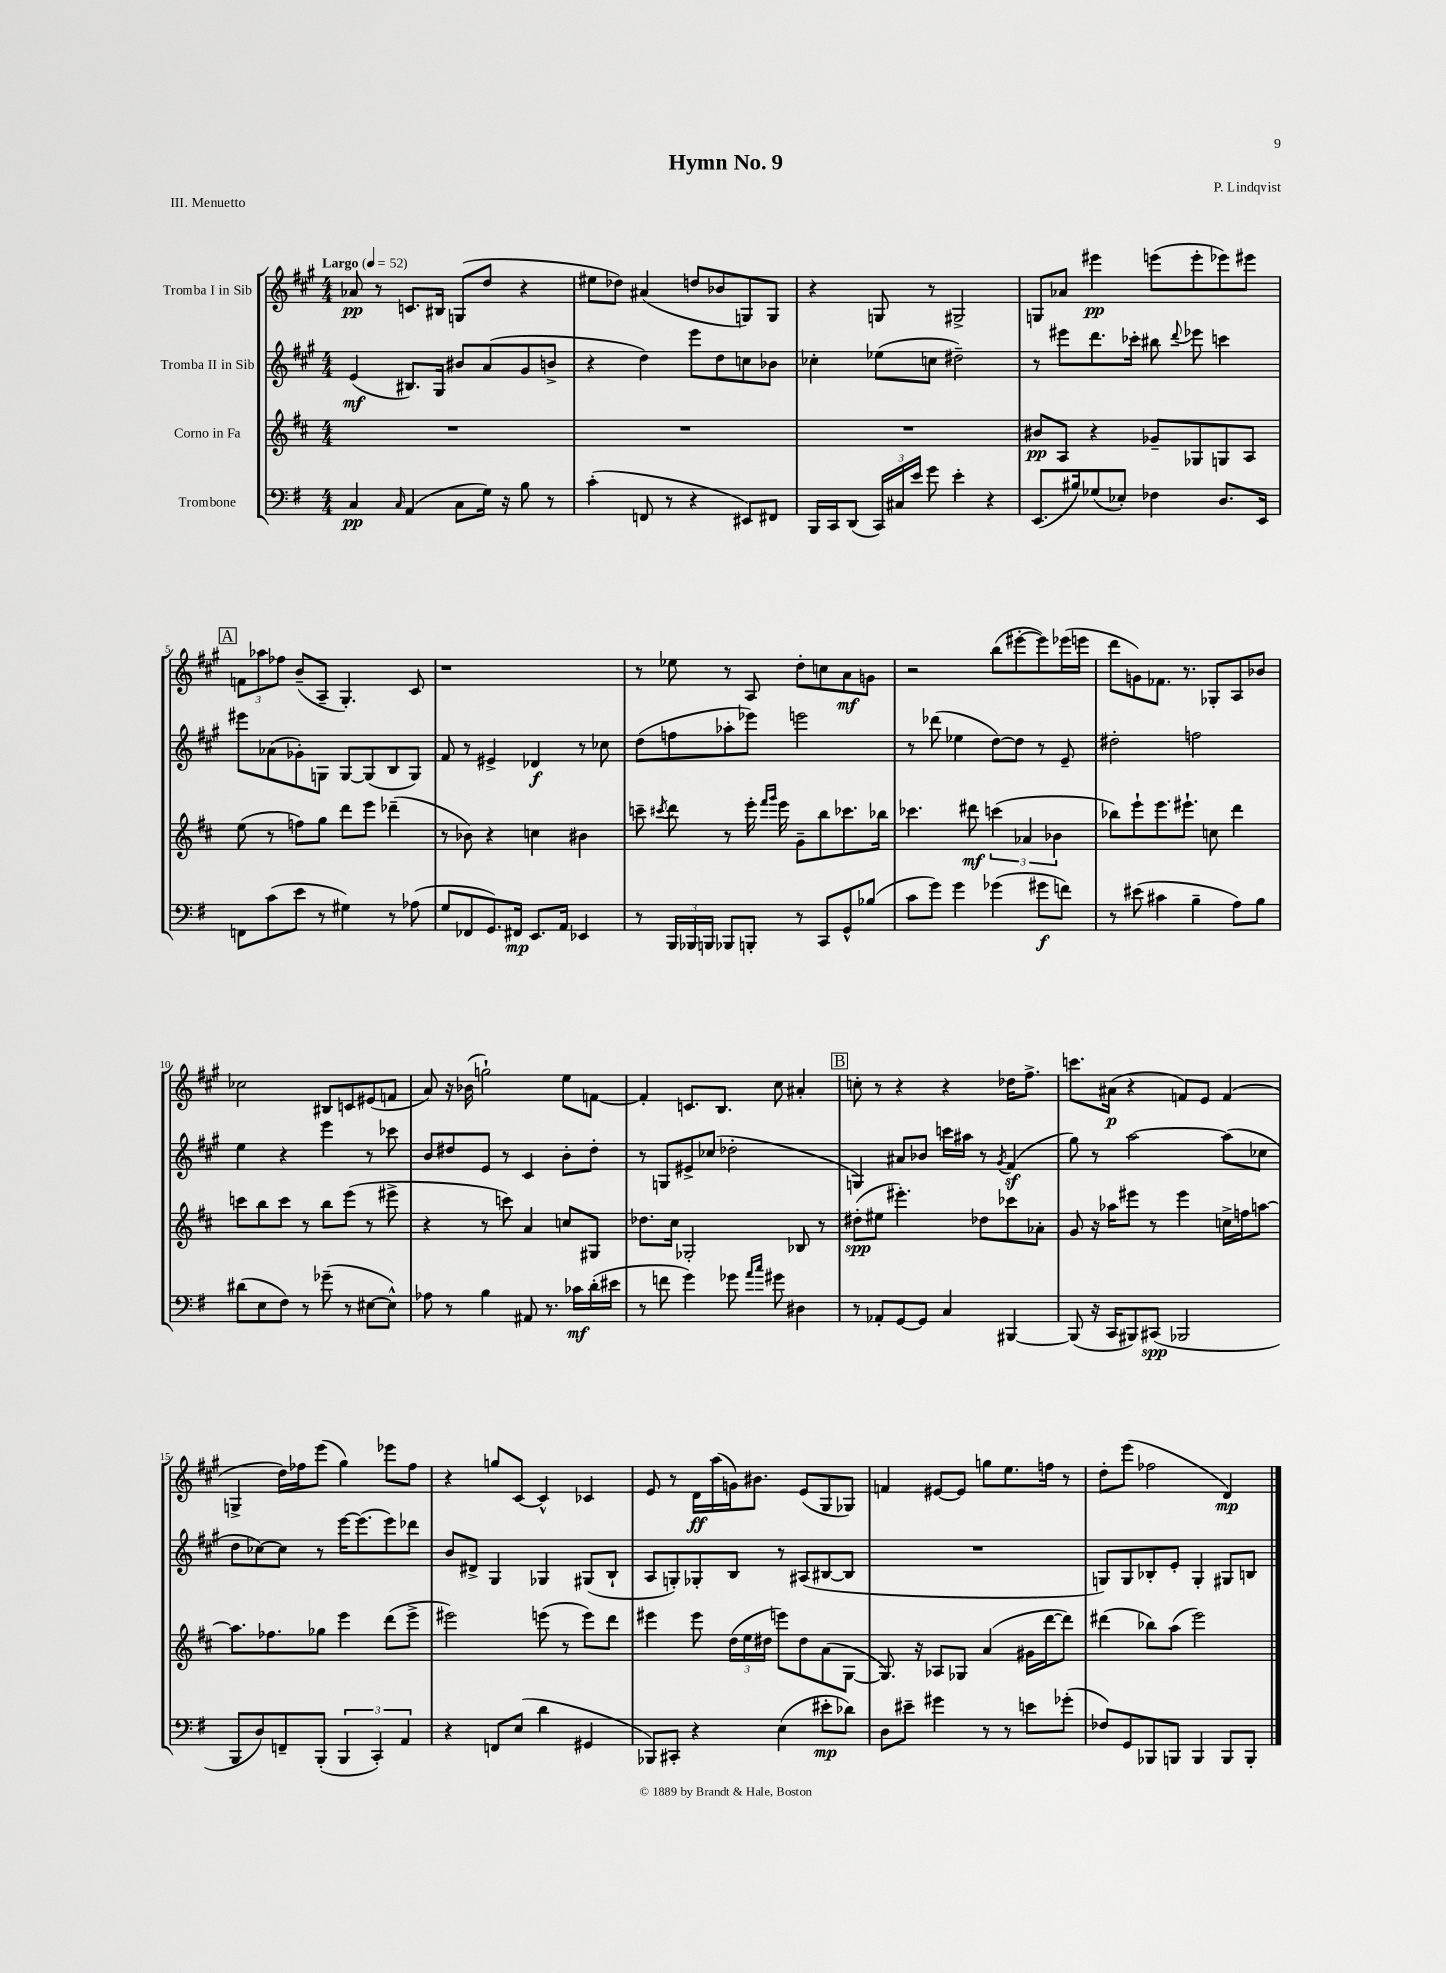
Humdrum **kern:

**kern	**dynam	**kern	**dynam	**kern	**dynam	**kern	**dynam
*part4	*part4	*part3	*part3	*part2	*part2	*part1	*part1
*staff4	*staff4	*staff3	*staff3	*staff2	*staff2	*staff1	*staff1
*I"Trombone	*	*I"Corno in Fa	*	*I"Tromba II in Sib	*	*I"Tromba I in Sib	*
*clefF4	*	*clefG2	*	*clefG2	*	*clefG2	*
*k[f#]	*	*k[f#c#]	*	*k[f#c#g#]	*	*k[f#c#g#]	*
*M4/4	*	*M4/4	*	*M4/4	*	*M4/4	*
*MM52	*	*MM52	*	*MM52	*	*MM52	*
=1	=1	=1	=1	=1	=1	=1	=1
!	!	!	!	!	!	!LO:TX:a:B:t=Largo	!
4C/	pp	1r	.	(4e/	mf	8a-X/	pp
.	.	.	.	.	.	8r	.
16qqC/	.	.	.	.	.	.	.
(4AA/	.	.	.	8.B#X/L)	.	8.cn/L	.
.	.	.	.	16G#/Jk	.	16B#X/Jk	.
8C\L	.	.	.	8b#X/L	.	(8Gn/L	.
16G\Jk)	.	.	.	(8a/	.	8dd/J	.
16r	.	.	.	.	.	.	.
8B\	.	.	.	8g#/	.	4r	.
8r	.	.	.	8bn^/J	.	.	.
=2	=2	=2	=2	=2	=2	=2	=2
(4c'\	.	1r	.	4r	.	8ee#X\L	.
.	.	.	.	.	.	8dd-X\J)	.
8FFn/	.	.	.	4dd\)	.	(4a#X/	.
8r	.	.	.	.	.	.	.
4r	.	.	.	8eee\L	.	8ddn/L	.
.	.	.	.	8dd\	.	8b-X/	.
8EE#X/L)	.	.	.	8ccn\	.	8Gn/)	.
8FF#X/J	.	.	.	8b-X\J	.	8G/J	.
=3	=3	=3	=3	=3	=3	=3	=3
16BBB/LL	.	1r	.	4cc-X'\	.	4r	.
16CC/J	.	.	.	.	.	.	.
(8DD/J	.	.	.	.	.	.	.
24CC/LL)	.	.	.	(8ee-X\L	.	8Gn/	.
24C#X/	.	.	.	.	.	.	.
24e/JJ	.	.	.	.	.	.	.
8g\	.	.	.	8ccn\J	.	8r	.
4e'\	.	.	.	2dd#X~\)	.	2G#X^/	.
4r	.	.	.	.	.	.	.
=4	=4	=4	=4	=4	=4	=4	=4
(8.EE/L	.	8b#X/L	pp	8r	.	8Gn/L	.
.	.	8A/J	.	8eee#X\L	.	8a-X/J	.
16B#X/k)	.	.	.	.	.	.	.
(8G-X/	.	4r	.	8.ddd\	.	4eee#X\	pp
8E-X'/J)	.	.	.	.	.	.	.
.	.	.	.	16ccc-X'\Jk	.	.	.
4F-X\	.	8g-X~/L	.	8bb#X\	.	(8eeen\L	.
.	.	.	.	8qqddd/	.	.	.
.	.	8G-X/	.	8eee-X\	.	8eee'\	.
8.D/L	.	8Gn/	.	4cccn\	.	8eee-X\)	.
.	.	8A/J	.	.	.	8eee#X\J	.
16EE/Jk	.	.	.	.	.	.	.
!!LO:LB:g=z
!!LO:REH:place=s1:t=A
=5	=5	=5	=5	=5	=5	=5	=5
8FFn\L	.	(8ee\	.	8eee#X\L	.	12fn\L	.
.	.	.	.	.	.	12aa-X\	.
(8c\	.	8r	.	(8a-X\	.	.	.
.	.	.	.	.	.	12ff-X\J	.
8e\J	.	8ffn\L)	.	8g-X'\)	.	(8b~/L	.
8r	.	8gg\J	.	8Gn\J	.	8A~/J	.
4G#X\)	.	8ddd\L	.	[8G/L	.	4.G#'/)	.
.	.	8eee\J	.	(8G/]	.	.	.
8r	.	(4ddd-X~\	.	8B/	.	.	.
(8A-X\	.	.	.	8G/J)	.	8c#/	.
=6	=6	=6	=6	=6	=6	=6	=6
8G/L	.	8r	.	8f#/	.	1r	.
8FF-X/	.	8b-X\)	.	8r	.	.	.
8.GG/)	.	4r	.	4e#X^/	.	.	.
16FF#X/Jk	mp	.	.	.	.	.	.
8.EE/L	.	4ccn\	.	4d-X/	f	.	.
16AA/Jk	.	.	.	.	.	.	.
4EE-X/	.	4b#X\	.	8r	.	.	.
.	.	.	.	8cc-X\	.	.	.
=7	=7	=7	=7	=7	=7	=7	=7
8r	.	8cccn~\	.	(8dd\L	.	8r	.
.	.	8qccc#X/	.	.	.	.	.
24BBB/LL	.	8ddd\	.	8ffn\	.	8ee-X\	.
24BBB-X/	.	.	.	.	.	.	.
24BBBn/JJ	.	.	.	.	.	.	.
8BBB-X/L	.	8r	.	8aa-X'\	.	8r	.
8BBBn'/J	.	16eee'\	.	8eee-X\J)	.	8A/	.
.	.	16qqfff#/LL	.	.	.	.	.
.	.	16qqggg/JJ	.	.	.	.	.
.	.	16eee\	.	.	.	.	.
8r	.	8g~\L	.	2eeen\	.	8dd'\L	.
8CC/L	.	8bb\	.	.	.	8ccn\	.
8GG^^/	.	8.ccc-X\	.	.	.	8a\	mf
(8B-X/J	.	.	.	.	.	8gn\J	.
.	.	16bb-X\Jk	.	.	.	.	.
=8	=8	=8	=8	=8	=8	=8	=8
8c\L	.	4.ccc-X\	.	8r	.	2r	.
8g\J)	.	.	.	(8ddd-X\	.	.	.
4g\	.	.	.	4ee-X\	.	.	.
.	.	8ddd#X\	mf	.	.	.	.
(4g-X\	.	(6cccn\	.	[8dd\L)	.	(8bb\L	.
.	.	.	.	8dd\J]	.	[8eee#X'\	.
.	.	6a-X/	.	.	.	.	.
8g#X\L	f	.	.	8r	.	8eee#\])	.
.	.	6b-X\	.	.	.	.	.
8fn\J)	.	.	.	8e~/	.	(16eee-X\L	.
.	.	.	.	.	.	16eeen\JJ	.
=9	=9	=9	=9	=9	=9	=9	=9
8r	.	8bb-X\L)	.	2dd#X'\	.	8ddd\L	.
(8e#X\	.	8eee`\	.	.	.	8gn\)	.
4c#X\	.	8.eee\	.	.	.	8.f-X\J	.
.	.	8.eee#X`\J	.	.	.	8.r	.
4B~\	.	.	.	2ffn\	.	.	.
.	.	8ccn\	.	.	.	8G-X'/L	.
8A\L)	.	4ddd\	.	.	.	8A/	.
8B\J	.	.	.	.	.	8b-X/J	.
!!LO:LB:g=z
=10	=10	=10	=10	=10	=10	=10	=10
(8d#X\L	.	8cccn\L	.	4ee\	.	2cc-X\	.
8E\	.	8bb\	.	.	.	.	.
8F#\J)	.	8ccc\J	.	4r	.	.	.
8r	.	8r	.	.	.	.	.
(8g-X~\	.	8bb\L	.	4eee\	.	8B#X/L	.
8r	.	(8eee\J	.	.	.	8cn/	.
[8E#X\L	.	8r	.	8r	.	(8e#X/	.
8E#^^\J])	.	8eee#X^\	.	8ccc-X\	.	8fn/J	.
=11	=11	=11	=11	=11	=11	=11	=11
8A-X\	.	4r	.	8b/L	.	8a/)	.
8r	.	.	.	8dd#X/	.	16r	.
.	.	.	.	.	.	(16b-X\	.
4B\	.	8r	.	8e/J	.	2ggn`\)	.
.	.	8cccn\)	.	8r	.	.	.
8AA#X/	.	4a/	.	4c#/	.	.	.
8.r	.	.	.	.	.	.	.
.	.	8ccn/L	.	8b'\L	.	8ee\L	.
16c-X\LL	mf	.	.	.	.	.	.
(16d'\	.	8G#X/J	.	8dd#'\J	.	[8fn\J	.
16e#X\JJ	.	.	.	.	.	.	.
=12	=12	=12	=12	=12	=12	=12	=12
8r	.	8.dd-X\L	.	8r	.	4f'/]	.
8fn\	.	.	.	8Gn/L	.	.	.
.	.	16cc#\Jk	.	.	.	.	.
4g\)	.	2G-X'/	.	8e#X^/	.	8.cn/L	.
.	.	.	.	(8cc-X/J	.	.	.
.	.	.	.	.	.	8.B/J	.
8g-X\	.	.	.	2dd-X'\	.	.	.
16qqa/LL	.	.	.	.	.	.	.
16qqcc/JJ	.	.	.	.	.	.	.
8g#X\	.	.	.	.	.	8cc#\	.
4D#X\	.	8B-X/	.	.	.	4a#X'/	.
.	.	8r	.	.	.	.	.
!!LO:REH:place=s1:t=B
=13	=13	=13	=13	=13	=13	=13	=13
8r	.	(8dd#X'\L	spp	4Gn/)	.	8ccn'\	.
8AA-X'/L	.	8ee#X\J	.	.	.	8r	.
[8GG/	.	4.eee#X'\)	.	8a#X/L	.	4r	.
8GG/J]	.	.	.	8b-X/J	.	.	.
4C/	.	.	.	16cccn\LL	.	4r	.
.	.	.	.	16aa#X\JJ	.	.	.
.	.	8dd-X\L	.	8r	.	.	.
.	.	.	.	8qg#/	.	.	.
[4BBB#X/	.	8ccc-X\	.	(4f#z/	.	16dd-X\KL	.
.	.	.	.	.	.	8.ff#^\J	.
.	.	8a-X'\J	.	.	.	.	.
=14	=14	=14	=14	=14	=14	=14	=14
(8BBB#/]	.	8g/	.	8gg#\)	.	8.cccn\L	.
16r	.	16r	.	8r	.	.	.
16CC/KL	.	16aa-X\KL	.	.	.	(16a#X\Jk	p
8BBB#X/)	.	8eee#X\J	.	[2aa\	.	4r	.
(8CC#X/J	spp	8r	.	.	.	.	.
2BBB-X/	.	4eee#\	.	.	.	8fn/L)	.
.	.	.	.	.	.	8e/J	.
.	.	16ccn^\LL	.	(8aa\L]	.	(4f/	.
.	.	16ffn\J	.	.	.	.	.
.	.	[8aan\J	.	8cc-X\J	.	.	.
!!LO:LB:g=z
=15	=15	=15	=15	=15	=15	=15	=15
8BBB/L	.	8.aa\L]	.	8dd\L	.	4Gn^/	.
8D/)	.	.	.	[8cc-X\)	.	.	.
.	.	8.ff-X\	.	.	.	.	.
8FFn~/	.	.	.	8cc-\J]	.	16dd\LL)	.
.	.	.	.	.	.	16ff-X\J	.
(8BBB'/J	.	8gg-X\J	.	8r	.	(8eee\J	.
6BBB/	.	4eee\	.	[16eee\KL	.	4gg#\)	.
.	.	.	.	(8.eee\]	.	.	.
6CC'/)	.	.	.	.	.	.	.
.	.	(8ddd\L	.	8eee\)	.	8eee-X\L	.
6AA/	.	.	.	.	.	.	.
.	.	8eee^\J	.	8ddd-X\J	.	8ff-\J	.
=16	=16	=16	=16	=16	=16	=16	=16
4r	.	2eee#X\)	.	8b/L	.	4r	.
.	.	.	.	8d#X^/J	.	.	.
8FFn/L	.	.	.	4G#/	.	8ggn/L	.
(8E/J	.	.	.	.	.	[8c#/J	.
4d\	.	(8eeen\	.	4G-X/	.	4c#^^/]	.
.	.	8r	.	.	.	.	.
4GG#X/	.	8eee\L)	.	(8G#X/L	.	4c-X/	.
.	.	8ddd\J	.	8B`/J	.	.	.
=17	=17	=17	=17	=17	=17	=17	=17
8BBB-X/L)	.	4eee#X\	.	8A/L	.	8e/	.
8CC#X'/J	.	.	.	8Gn'/)	.	8r	.
4r	.	8eee#\	.	8G-X'/	.	16d\LL	ff
.	.	.	.	.	.	(16aa\	.
.	.	(24dd\LL	.	8B/J	.	16gn\J)	.
.	.	24ee\	.	.	.	.	.
.	.	.	.	.	.	8.b#X\J	.
.	.	24dd#X\JJ	.	.	.	.	.
(4E\	.	8eeen\L)	.	8r	.	.	.
.	.	8dd#\	.	(8A#X/L	.	(8e/L	.
8e#X'\L	mp	(8a\	.	[8B#X/	.	8G#/	.
8d-X\J)	.	[8G\J	.	8B#/J]	.	8G-X/J)	.
=18	=18	=18	=18	=18	=18	=18	=18
8D\L	.	8.G/])	.	1r	.	4fn/	.
8e#X~\J	.	.	.	.	.	.	.
.	.	16r	.	.	.	.	.
4g#X\	.	8A-X/L	.	.	.	[8e#X/L	.
.	.	8G-X/J	.	.	.	8e#/J]	.
8r	.	(4a/	.	.	.	8ggn\L	.
8r	.	.	.	.	.	8.ee\	.
8en\L	.	16g#X\LL	.	.	.	.	.
.	.	[16ddd\J	.	.	.	16ffn\Jk	.
(8g-X'\J	.	8ddd\J])	.	.	.	8r	.
=19	=19	=19	=19	=19	=19	=19	=19
8F-X/L)	.	(4ddd#X\	.	8Gn/L)	.	8dd'\L	.
8GG/	.	.	.	8G/	.	(8eee\J	.
8BBB-X/	.	8bb-X\L)	.	8B-X'/	.	2ff-X\	.
8BBBn/J	.	(8aa\J	.	8e'/J	.	.	.
4BBB/	.	2eee\)	.	4G'/	.	.	.
8BBB/L	.	.	.	8G#X/L	.	4d/)	mp
8BBB'/J	.	.	.	8Bn/J	.	.	.
==	==	==	==	==	==	==	==
*-	*-	*-	*-	*-	*-	*-	*-
